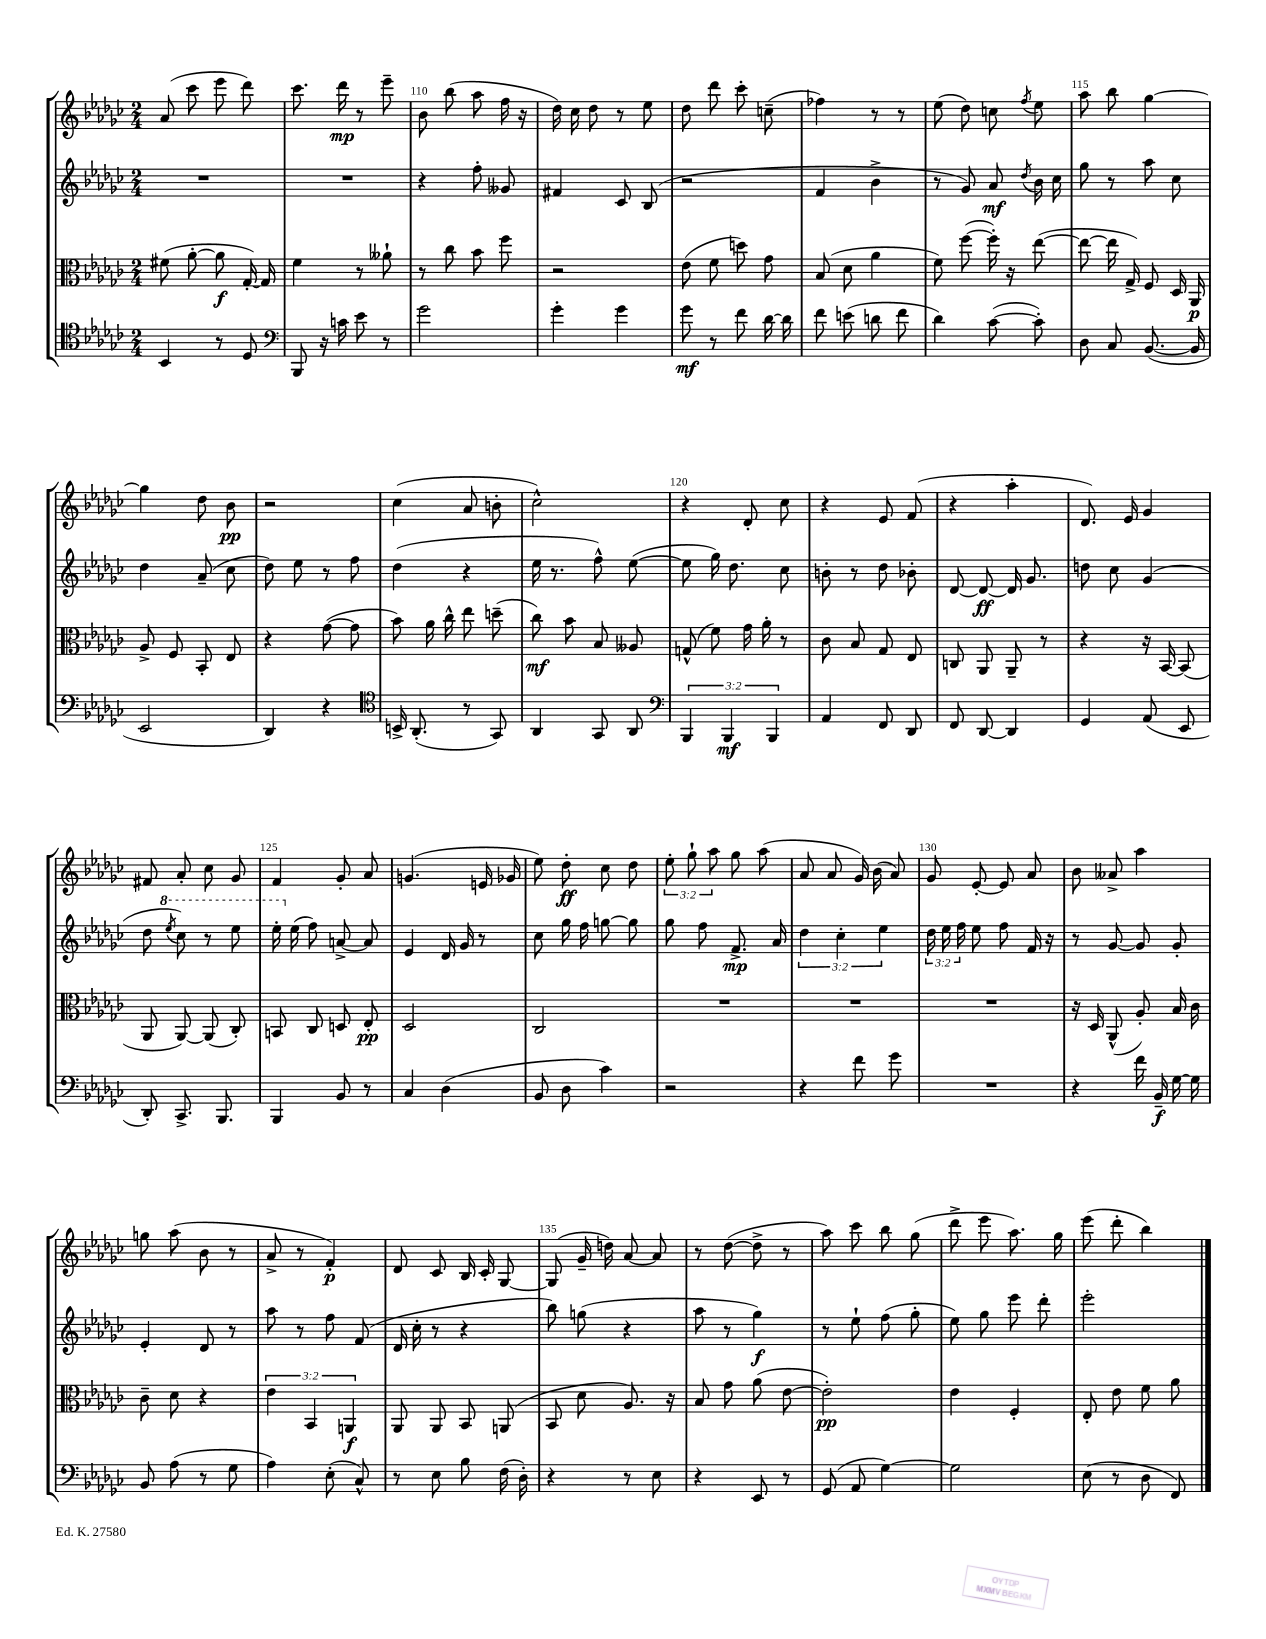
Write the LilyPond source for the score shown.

<<
\new StaffGroup <<
\new Staff = "s0" {
    \clef treble \key ges \major \numericTimeSignature \time 2/4 \override Staff.TupletNumber.text = #tuplet-number::calc-fraction-text
    \autoBeamOff aes'8( ces'''8 ees'''8 des'''8) |
    ces'''8. des'''16\mp r8 ees'''8-- |
    bes'8 bes''8( aes''8 f''16 r16 |
    des''16) ces''16 des''8 r8 ees''8 |
    des''8 des'''8 ces'''8-. c''8--( |
    fes''4) r8 r8 |
    ees''8( des''8) c''8 \acciaccatura { f''8 } ees''8 |
    aes''8 bes''8 ges''4~ |
    ges''4 des''8 bes'8\pp |
    r2 |
    ces''4( aes'8 b'8-. |
    ces''2-^) |
    r4 des'8-. ces''8 |
    r4 ees'8 f'8( |
    r4 aes''4-. |
    des'8.) ees'16 ges'4 |
    fis'8 aes'8-. ces''8 ges'8 |
    f'4 ges'8-. aes'8 |
    g'4.( e'16 ges'16 |
    ees''8) des''8-.\ff ces''8 des''8 |
    \tuplet 3/2 { ees''8-. ges''8-! aes''8 } ges''8 aes''8( |
    aes'8 aes'8 ges'16) bes'16( aes'8) |
    ges'8 ees'8~-. ees'8 aes'8 |
    bes'8 aeses'8-> aes''4 |
    g''8 aes''8( bes'8 r8 |
    aes'8-> r8 f'4-.\p) |
    des'8 ces'8 bes16 ces'16-. ges8~ |
    ges8( ges'16-- d''16) aes'8~ aes'8 |
    r8 des''8~( des''8-> r8 |
    aes''8) ces'''8 bes''8 ges''8( |
    des'''8-> ees'''8 aes''8.) ges''16 |
    ees'''8( des'''8-. bes''4) \bar "|." |
}
\new Staff = "s1" {
    \clef treble \key ges \major \numericTimeSignature \time 2/4 \override Staff.TupletNumber.text = #tuplet-number::calc-fraction-text
    \autoBeamOff R2 |
    R2 |
    r4 f''8-. geses'8 |
    fis'4 ces'8 bes8( |
    r2 |
    f'4 bes'4-> |
    r8 ges'8) aes'8\mf \acciaccatura { des''8 } bes'16 ces''16 |
    ges''8 r8 aes''8 ces''8 |
    des''4 aes'8--( ces''8 |
    des''8) ees''8 r8 f''8 |
    des''4( r4 |
    ees''16 r8. f''8-^) ees''8~( |
    ees''8 ges''16) des''8. ces''8 |
    b'8-. r8 des''8 bes'8-. |
    des'8~ des'8~\ff des'16 ges'8. |
    d''8 ces''8 ges'4( |
    des''8 \ottava #1 \acciaccatura { ees'''8 } ces'''8) r8 ees'''8 |
    ees'''16-. \ottava #0 ees''16( f''8) a'8~-> a'8 |
    ees'4 des'16 ges'16 r8 |
    ces''8 ges''16 f''16 g''8~ g''8 |
    ges''8 f''8 f'8.->\mp aes'16 |
    \tuplet 3/2 { des''4 ces''4-. ees''4 } |
    \tuplet 3/2 { des''16 ees''16 f''16 } ees''8 f''8 f'16 r16 |
    r8 ges'8~ ges'8 ges'8-. |
    ees'4-. des'8 r8 |
    aes''8 r8 f''8 f'8( |
    des'16 ces''16-. r8 r4 |
    bes''8) g''8( r4 |
    aes''8 r8 ges''4\f) |
    r8 ees''8-! f''8( ges''8-. |
    ees''8) ges''8 ees'''8 des'''8-. |
    ees'''2-. \bar "|." |
}
\new Staff = "s2" {
    \clef alto \key ges \major \numericTimeSignature \time 2/4 \override Staff.TupletNumber.text = #tuplet-number::calc-fraction-text
    \autoBeamOff fis'8( aes'8~-. aes'8\f ges16~-.) ges16 |
    f'4 r8 aeses'8-! |
    r8 ces''8 bes'8 f''8 |
    r2 |
    ees'8( f'8 d''8) ges'8 |
    bes8( des'8 aes'4 |
    f'8) f''8~( f''16-.) r16 ees''8~( |
    ees''8~ ees''16 ges16->) f8 des16 aes,16\p |
    aes8-> f8 bes,8-. ees8 |
    r4 ges'8~( ges'8 |
    bes'8) aes'16 ces''16-^ ees''8 d''8--( |
    ces''8\mf) bes'8 bes8 aeses8 |
    g8-^( f'8) ges'16 aes'16-. r8 |
    ces'8 bes8 ges8 ees8 |
    c8 aes,8 aes,8-- r8 |
    r4 r16 bes,16~ bes,8( |
    aes,8 aes,8~) aes,8( ces8-.) |
    b,8 ces8 d8 ees8-.\pp |
    des2 |
    ces2 |
    R2 |
    R2 |
    R2 |
    r16 des16 aes,8-^( aes8-.) bes16 ces'16 |
    ces'8-- des'8 r4 |
    \tuplet 3/2 { ees'4 bes,4 a,4\f } |
    aes,8 aes,8 bes,8 a,8( |
    bes,8 des'8 aes8.) r16 |
    bes8 ges'8 aes'8( ees'8~ |
    ees'2-.\pp) |
    ees'4 f4-. |
    ees8-. ees'8 f'8 aes'8 \bar "|." |
}
\new Staff = "s3" {
    \clef tenor \key ges \major \numericTimeSignature \time 2/4 \override Staff.TupletNumber.text = #tuplet-number::calc-fraction-text
    \autoBeamOff bes,4 r8 des8 |
    \clef bass bes,,8 r16 c'16 ees'8 r8 |
    ges'2 |
    ges'4-. ges'4 |
    ges'8\mf r8 f'8 des'16~ des'16 |
    f'8 e'8( d'8 f'8 |
    des'4) ces'8~( ces'8-.) |
    des8 ces8 bes,8.~( bes,16 |
    ees,2 |
    des,4) r4 |
    \clef tenor b,16-> aes,8.-.( r8 ges,8) |
    aes,4 ges,8 aes,8 |
    \clef bass \tuplet 3/2 { bes,,4 bes,,4\mf bes,,4 } |
    aes,4 f,8 des,8 |
    f,8 des,8~ des,4 |
    ges,4 aes,8( ees,8 |
    des,8-.) ces,8.-> bes,,8. |
    bes,,4 bes,8 r8 |
    ces4 des4( |
    bes,8 des8 ces'4) |
    r2 |
    r4 f'8 ges'8 |
    R2 |
    r4 f'16 bes,16--\f ges16~ ges16 |
    bes,8 aes8( r8 ges8 |
    aes4) ees8-.( ces8-^) |
    r8 ees8 bes8 f16( des16-.) |
    r4 r8 ees8 |
    r4 ees,8 r8 |
    ges,8( aes,8 ges4~) |
    ges2 |
    ees8( r8 des8 f,8) \bar "|." |
}
>>
>>
\layout { \context { \Score currentBarNumber = #108 \override BarNumber.break-visibility = ##(#f #t #t) barNumberVisibility = #(every-nth-bar-number-visible 5) } }
